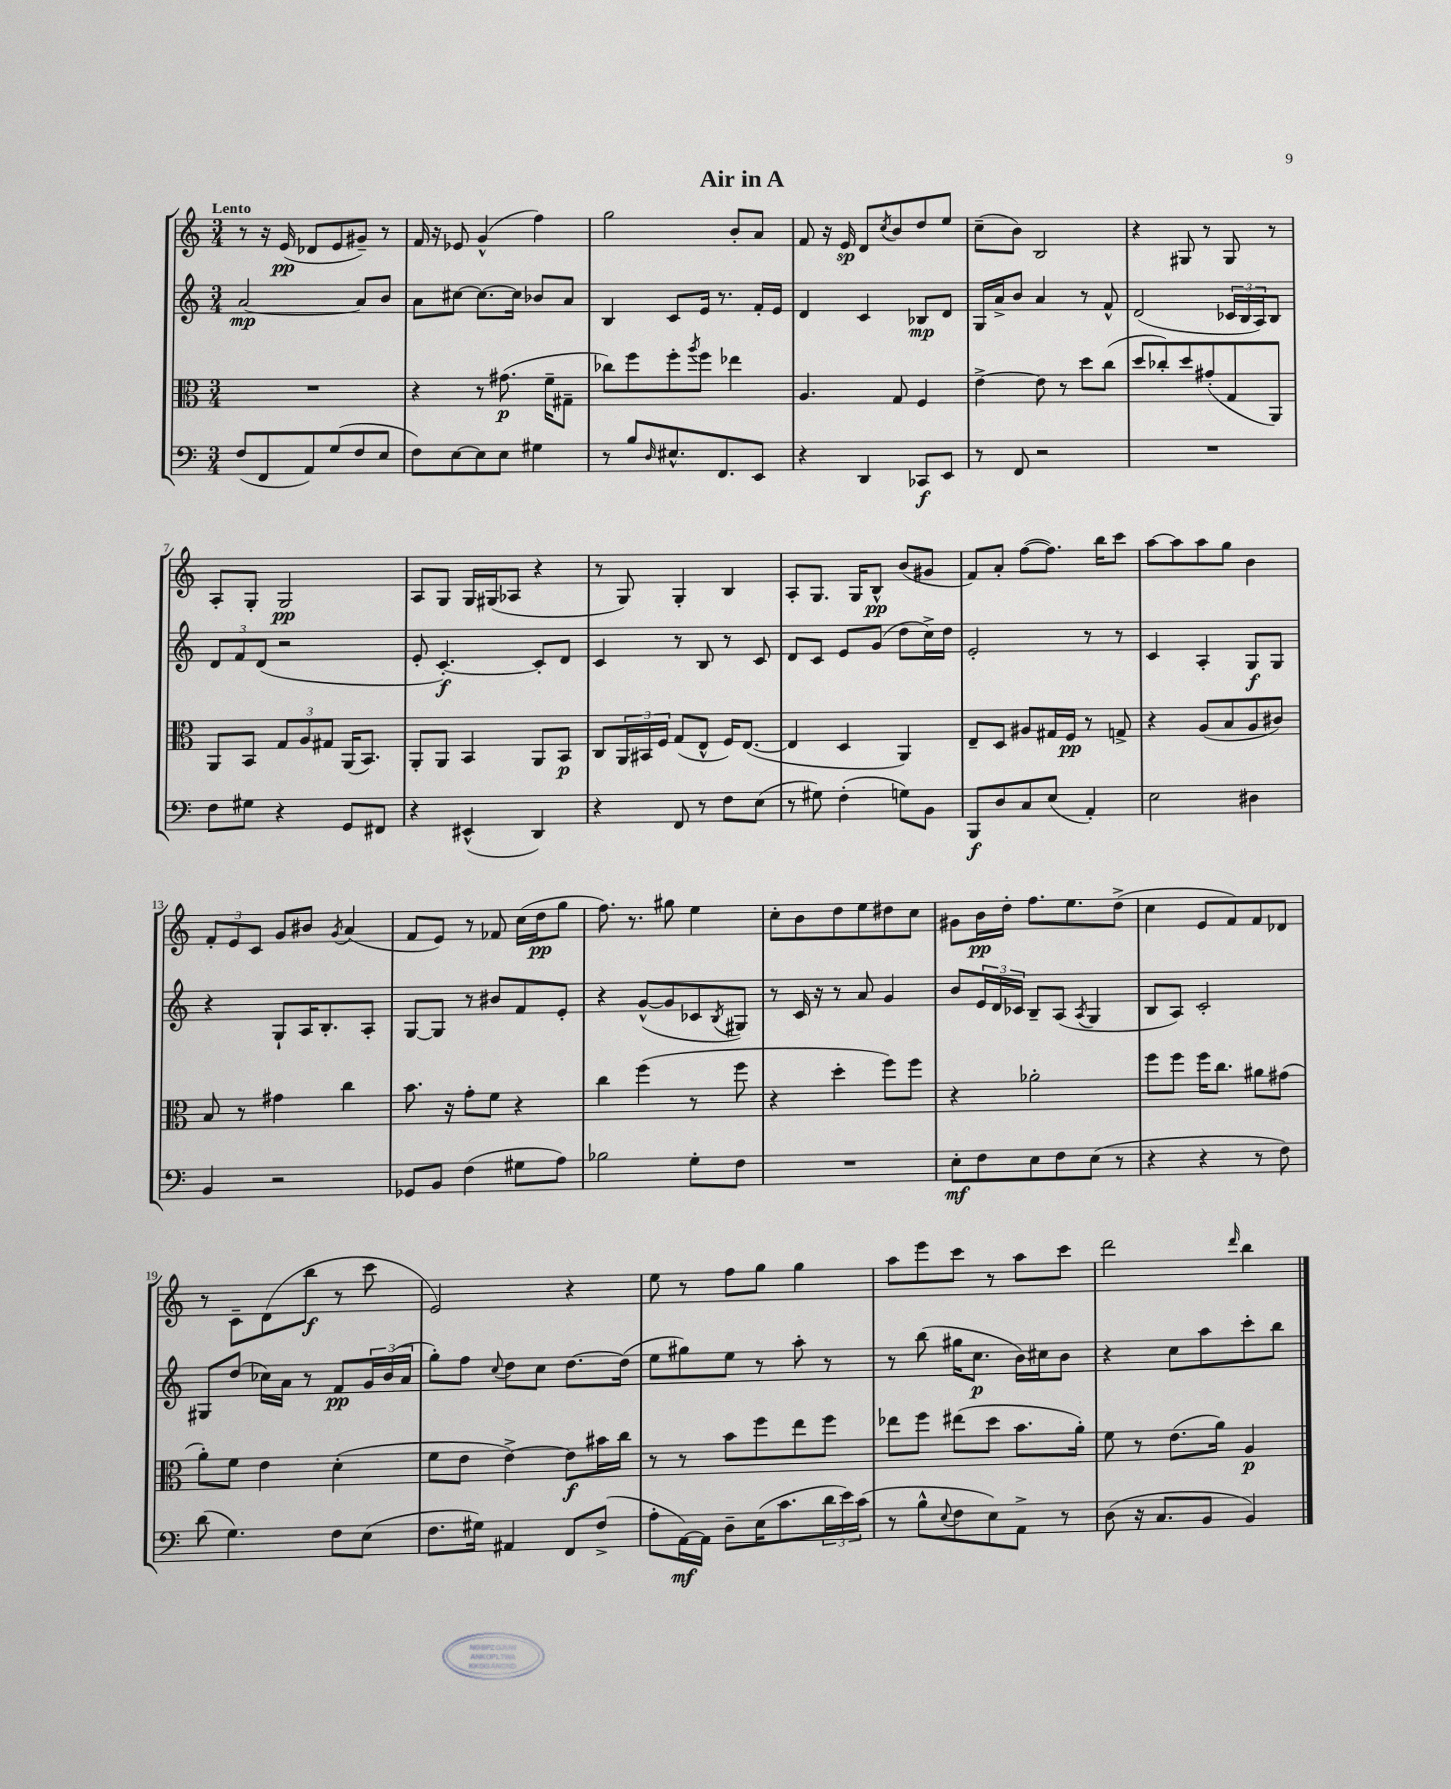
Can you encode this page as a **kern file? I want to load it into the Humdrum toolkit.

**kern	**kern	**kern	**kern
*staff4	*staff3	*staff2	*staff1
*clefF4	*clefC3	*clefG2	*clefG2
*k[]	*k[]	*k[]	*k[]
*M3/4	*M3/4	*M3/4	*M3/4
(8F/L	2.r	[2a/	8r
8FF/	.	.	16r
.	.	.	(16e/
8AA/)	.	.	8d-/L
(8G/	.	.	8e/
8F/	.	8a/]L	8g#~/J)
8E/J	.	8b/J	8r
=	=	=	=
8F\L)	4r	8a\L	16f/
.	.	.	16r
[8E\	.	[8cc#\J	8e-/
8E\]	8r	8.cc#\_L	(4g^^/
8E\J	(8.g#\	.	.
.	.	16cc#\]Jk	.
4G#\	.	8b-/L	4ff\)
.	16f~\LK	.	.
.	8G#~\J	8a/J	.
=	=	=	=
8r	8cc-\L)	4B/	2gg\
8B/L	8ff\	.	.
16qqD/	.	.	.
8.E#^^/	8ff'\	8c/L	.
.	8qaa/	.	.
.	8ff\J	16e/Jk	.
8.FF/	.	8.r	.
.	4ee-\	.	8b'/L
8EE/J	.	16f'/LL	8a/J
.	.	16e/JJ	.
=	=	=	=
4r	4.A/	4d/	8f/
.	.	.	16r
.	.	.	16e/
4DD/	.	4c/	8d/L
.	.	.	8qcc/
.	8G/	.	8b/
8CC-/L	4F/	8B-/L	8dd/
8EE/J	.	8d/J	8ee/J
=	=	=	=
8r	[4e^\	16G/LL	(8cc~\L
.	.	16a^/J	.
8FF/	.	8b/J	8b\J)
2r	8e\]	4a/	2B/
.	8r	.	.
.	8dd\L	8r	.
.	(8cc\J	8f^^/	.
=	=	=	=
2.r	8dd/L	(2d/	4r
.	8cc-'/)	.	.
.	8dd/	.	8G#/
.	(8g#'/	.	8r
.	8G/	24c-/LL	8G#/
.	.	24B/	.
.	.	24A/J)	.
.	8AA/J)	8B/J	8r
=	=	=	=
8F\L	8AA/L	12d/L	8A'/L
.	.	12f/	.
8G#\J	8BB/J	.	8G'/J
.	.	(12d/J	.
4r	12G/L	2r	2G/
.	12A/	.	.
.	12G#/J	.	.
8GG/L	(16AA/LK	.	.
.	8.BB/J)	.	.
8FF#/J	.	.	.
=	=	=	=
4r	8AA'/L	8e'/	8A/L
.	8AA/J	[4.c'/)	8G/J
(4EE#^^/	4BB/	.	16G/LL
.	.	.	(16G#/J
.	.	.	8A-/J
4DD/)	8AA/L	8c'/]L	4r
.	8BB/J	8d/J	.
=	=	=	=
4r	8C/L	4c/	8r
.	24AA/L	.	8G/)
.	24BB#/	.	.
.	24F/JJ	.	.
8FF/	(8G/L	8r	4G'/
8r	8E^^/J	8B/	.
8F\L	16F/LK)	8r	4B/
.	([8.E/J	.	.
(8E\J	.	8c/	.
=	=	=	=
8r	4E/]	8d/L	8A'/L
8G#\)	.	8c/J	8.G/J
(4F'\	4D/	8e/L	.
.	.	.	16G/LK
.	.	(8g/J	8B^^/J
8G\L)	4AA/)	8dd\L	(8b/L
8BB\J	.	16cc^\L)	8g#/J
.	.	16dd\JJ	.
=	=	=	=
8BBB/L	8E~/L	2e'/	8f/L)
8D/	8D/J	.	8a'/J
8C/	8A#/L	.	([8ff\L
(8E/J	16G#/L	.	8.ff\]J)
.	16F/JJ	.	.
4AA'/)	8r	8r	.
.	.	.	16bb\LK
.	8G^/	8r	8ccc\J
=	=	=	=
2E\	4r	4c/	[8aa\L
.	.	.	8aa\]
.	(8A/L	4A'/	8aa\
.	8B/	.	8gg\J
4D#\	8A/	8G/L	4b\
.	8c#/J)	8G/J	.
=	=	=	=
4BB/	8B/	4r	12f'/L
.	.	.	12e/
.	8r	.	.
.	.	.	12c/J
2r	4g#\	8G`/L	8g/L
.	.	16A/K	8b#/J
.	.	8.B'/	.
.	.	.	8qg/
.	4cc\	.	(4a/
.	.	8A'/J	.
=	=	=	=
8GG-/L	8.b\	[8G/L	8f/L
8BB/J	.	8G/]J	8e/J)
.	16r	.	.
(4F\	8g'\L	8r	8r
.	8f\J	8b#/L	8f-/
8G#\L	4r	8f/	(16cc\LL
.	.	.	16dd\J
8A\J)	.	8e'/J	8gg\J
=	=	=	=
2B-\	4cc\	4r	8.ff\)
.	.	.	8.r
.	(4ff\	([8g^^/L	.
.	.	8g/]	8gg#\
8G'\L	8r	8c-/	4ee\
.	.	8qB/	.
8F\J	8ff\	8G#/J)	.
=	=	=	=
2.r	4r	8r	8cc'\L
.	.	16c/	8b\
.	.	16r	.
.	4dd'\	8r	8dd\
.	.	8a/	8ee\
.	8ff\L)	4g/	8dd#\
.	8ff\J	.	8cc\J
=	=	=	=
8E'\L	4r	8b/L	8g#\L
8F\	.	24e/L	16b\L
.	.	24d/	.
.	.	.	16dd'\JJ
.	.	24c-/JJ	.
8E\	2a-'\	8B~/L	8.ff\L
8F\	.	(8A/J	.
.	.	.	8.ee\
.	.	8qA/	.
(8E\J	.	4G/	.
8r	.	.	(8dd^\J
=	=	=	=
4r	8ff\L	8B/L	4cc\
.	8ff\J	8A/J)	.
4r	16ff\LK	2c'/	8e/L
.	8.cc\J	.	.
.	.	.	8f/)
8r	8a#\L	.	8f/
8F\)	(8g#\J	.	8d-/J
=	=	=	=
(8d\	8a'\L)	8G#/L	8r
4.G\)	8f\J	(8dd/J	8c~\L
.	4e\	16cc-\LL)	(8d\
.	.	16a\JJ	.
.	.	8r	8bb\J
8F\L	(4d'\	8f/L	8r
(8E\J	.	24g/L	8ccc\
.	.	(24b/	.
.	.	24a/JJ	.
=	=	=	=
8.F\L	8f\L	8gg'\L)	2e/)
.	8e\J	8ff\J	.
16G#\Jk)	.	.	.
.	.	8qqcc/	.
4AA#/	[4e^\)	8dd\L	.
.	.	8cc\J	.
8FF/L	8e\]L	[8.dd\L	4r
(8F^/J	16b#\L	.	.
.	16cc\JJ	(16dd\]Jk	.
=	=	=	=
8A'\L	8r	8ee\L	8ee\
[16AA\L)	8r	8gg#\)	8r
16AA\]JJ	.	.	.
8D~\L	8b\L	8ee\J	8ff\L
(16E\K	8ff\	8r	8gg\J
8.c\	.	.	.
.	8ee\	8aa'\	4gg\
24d\L	8ff\J	8r	.
24e\)	.	.	.
(24c\JJ	.	.	.
=	=	=	=
8r	8ee-\L	8r	8aa\L
8B^^\L	8ff\J	(8bb\	8eee\
8qqE/	.	.	.
8F\	(8ee#\L	16gg#\LK	8ccc\J
.	.	8.cc\J	.
8E\)	8dd\J	.	8r
8AA^\J	8.b\L	16b\LL)	8aa\L
.	.	16cc#\J	.
8r	.	8b\J	8ccc\J
.	16a'\Jk)	.	.
=	=	=	=
(8D\	8f\	4r	2ddd\
16r	8r	.	.
8.C/L	.	.	.
.	(8.e\L	8cc\L	.
8BB/J	.	8aa\	.
.	16a\Jk)	.	.
.	.	.	16qqddd/
4BB/)	4A/	8ccc'\	4bb\
.	.	8bb\J	.
==	==	==	==
*-	*-	*-	*-
